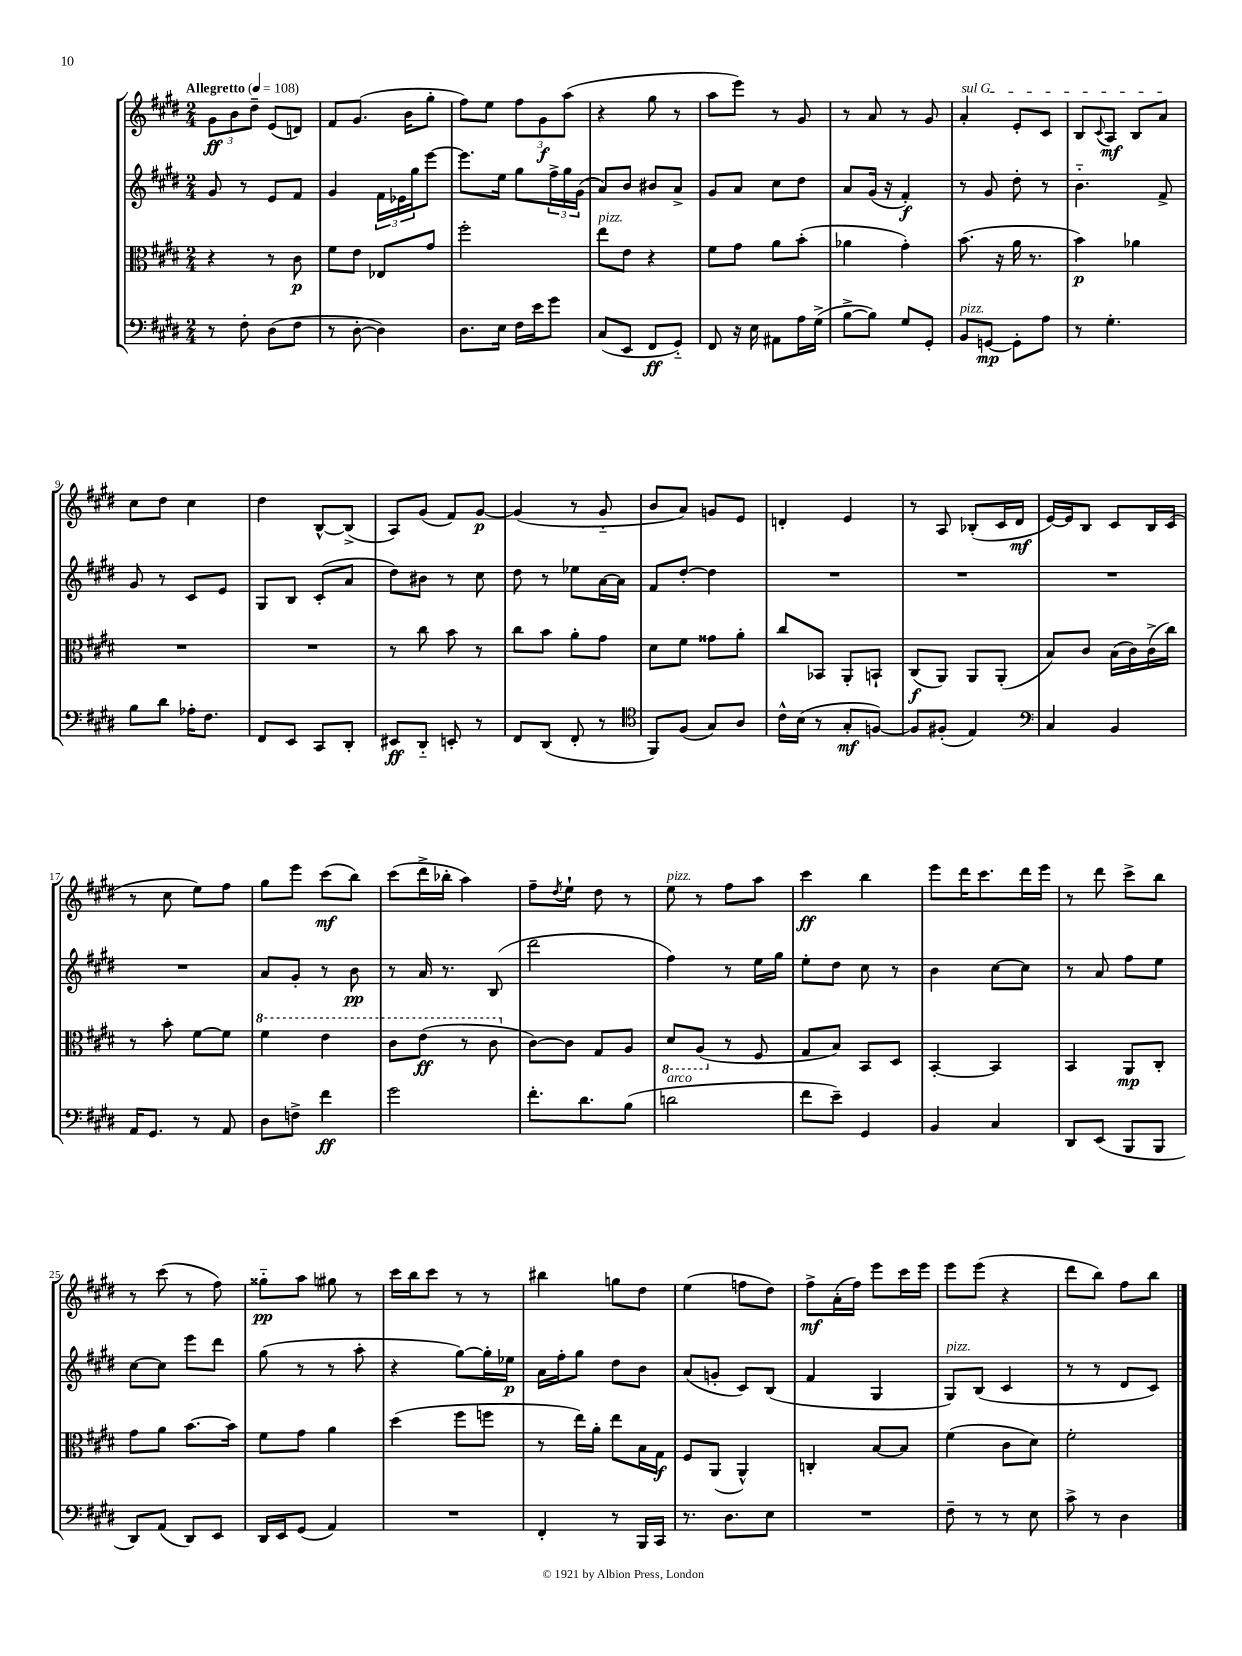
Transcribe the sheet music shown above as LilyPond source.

<<
\new StaffGroup <<
\new Staff = "s0" {
    \clef treble \key e \major \numericTimeSignature \time 2/4 \tempo "Allegretto" 4 = 108
    \tuplet 3/2 { gis'8\ff b'8 dis''8-- } e'8( d'8) |
    fis'8 gis'8.( b'16 gis''8-. |
    fis''8) e''8 \tuplet 3/2 { fis''8 gis'8\f a''8( } |
    r4 gis''8 r8 |
    a''8 e'''8) r8 gis'8 |
    r8 a'8 r8 gis'8 |
    \once \override TextSpanner.bound-details.left.text = \markup { \italic "sul G" } a'4-.\startTextSpan e'8-. cis'8 |
    b8 \appoggiatura { cis'8 } a8\mf b8 a'8\stopTextSpan |
    cis''8 dis''8 cis''4 |
    dis''4 b8~-^ b8->( |
    a8) gis'8( fis'8) gis'8~\p |
    gis'4( r8 gis'8-_ |
    b'8 a'8) g'8 e'8 |
    d'4-. e'4 |
    r8 a8 bes8-.( cis'16 dis'16\mf |
    e'16~) e'16 b8 cis'8 b16 cis'16( |
    r8 cis''8 e''8) fis''8 |
    gis''8 e'''8 cis'''8\mf( b''8) |
    cis'''8( dis'''16-> bes''16-. a''4) |
    fis''8-- \acciaccatura { dis''8 } e''8-! dis''8 r8 |
    e''8^\markup { \italic "pizz." } r8 fis''8 a''8 |
    cis'''4\ff b''4 |
    e'''8 dis'''16 cis'''8. dis'''16 e'''16 |
    r8 dis'''8 cis'''8-> b''8 |
    r8 cis'''8( r8 fis''8) |
    gisis''8-_\pp a''8 gis''8 r8 |
    cis'''16 b''16 cis'''8 r8 r8 |
    bis''4 g''8 dis''8 |
    e''4( f''8 dis''8) |
    fis''8->\mf a'16-.( fis''16) e'''8 cis'''16 e'''16 |
    e'''8 e'''8( r4 |
    dis'''8 b''8) fis''8 b''8 \bar "|." |
}
\new Staff = "s1" {
    \clef treble \key e \major \numericTimeSignature \time 2/4
    gis'8 r8 e'8 fis'8 |
    gis'4 \tuplet 3/2 { fis'16 ees'16 gis''16 } e'''8~ |
    e'''8. e''16 gis''8 \tuplet 3/2 { fis''16-> gis''16 gis'16( } |
    a'8) b'8 bis'8 a'8-> |
    gis'8 a'8 cis''8 dis''8 |
    a'8 gis'16( r16 fis'4-.\f) |
    r8 gis'8 dis''8-. r8 |
    b'4.-_ fis'8-> |
    gis'8 r8 cis'8 e'8 |
    gis8 b8 cis'8-.( a'8 |
    dis''8) bis'8 r8 cis''8 |
    dis''8 r8 ees''8 a'16~ a'16 |
    fis'8 dis''8~-. dis''4 |
    R2 |
    R2 |
    R2 |
    R2 |
    a'8 gis'8-. r8 b'8\pp |
    r8 a'16 r8. b8( |
    dis'''2 |
    fis''4) r8 e''16 gis''16 |
    e''8-. dis''8 cis''8 r8 |
    b'4 cis''8~ cis''8 |
    r8 a'8 fis''8 e''8 |
    cis''8~ cis''8 e'''8 dis'''8 |
    gis''8( r8 r8 a''8-. |
    r4 gis''8~) gis''16-. ees''16\p |
    a'16 fis''16-. gis''8 dis''8 b'8 |
    a'8( g'8-. cis'8) b8( |
    fis'4 gis4 |
    gis8^\markup { \italic "pizz." }) b8( cis'4 |
    r8 r8 dis'8 cis'8) \bar "|." |
}
\new Staff = "s2" {
    \clef alto \key e \major \numericTimeSignature \time 2/4
    r4 r8 cis'8\p |
    fis'8 e'8 ees8 gis'8 |
    fis''2-. |
    e''8^\markup { \italic "pizz." } e'8 r4 |
    fis'8 gis'8 a'8 b'8-.( |
    aes'4 gis'4-.) |
    b'8.( r16 a'16 r8. |
    b'4\p) aes'4 |
    R2 |
    R2 |
    r8 cis''8 b'8 r8 |
    cis''8 b'8 a'8-. gis'8 |
    dis'8 fis'8 gisis'8 a'8-. |
    cis''8 bes,8 a,8-. b,8-! |
    cis8\f( a,8) a,8 a,8-.( |
    b8) cis'8 b16( cis'16) cis'16->( cis''16) |
    r8 b'8-. fis'8~ fis'8 |
    \ottava #1 fis''4 e''4 |
    cis''8 e''8\ff( r8 cis''8 \ottava #0 |
    cis'8~) cis'8 gis8 a8 |
    \ottava #-1 dis8 a,8( \ottava #0 r8 fis8 |
    gis8 b8) b,8 dis8 |
    b,4~-. b,4 |
    b,4 a,8\mp cis8-. |
    gis'8 a'8 b'8.~ b'16 |
    fis'8 gis'8 a'4 |
    dis''4( fis''8 f''8 |
    r8 e''16) a'16-. e''8 b16 gis16\f |
    fis8 a,8( a,4-^) |
    c4-. b8~ b8 |
    fis'4( cis'8 dis'8) |
    fis'2-. \bar "|." |
}
\new Staff = "s3" {
    \clef bass \key e \major \numericTimeSignature \time 2/4
    r8 fis8-. dis8( fis8 |
    r8 dis8~-. dis4) |
    dis8. e16 fis16 e'16 gis'8 |
    cis8( e,8 fis,8\ff gis,8-_) |
    fis,8 r16 e16 ais,8 a16 gis16->( |
    b8~-> b8) gis8 gis,8-. |
    b,8^\markup { \italic "pizz." } g,8~\mp g,8-. a8 |
    r8 gis4.-. |
    b8 dis'8 aes16-. fis8. |
    fis,8 e,8 cis,8 dis,8-. |
    eis,8\ff dis,8-_ e,8-. r8 |
    fis,8 dis,8( fis,8-. r8 |
    \clef tenor fis,8) fis8( gis8) a8 |
    cis'16-^ b16( r8 gis8-.\mf f8~) |
    f8 fis8-.( e4) |
    \clef bass cis4 b,4 |
    a,16 gis,8. r8 a,8 |
    dis8 f8-> fis'4\ff |
    gis'2 |
    fis'8.-. dis'8. b8( |
    d'2^\markup { \italic "arco" } |
    fis'8 e'8--) gis,4 |
    b,4 cis4 |
    dis,8 e,8( b,,8 b,,8 |
    dis,8) a,8( dis,8) e,8 |
    dis,16 e,16 gis,8( a,4) |
    R2 |
    fis,4-. r8 b,,16 cis,16 |
    r8. dis8. e8 |
    R2 |
    fis8-- r8 r8 e8 |
    cis'8-> r8 dis4 \bar "|." |
}
>>
>>
